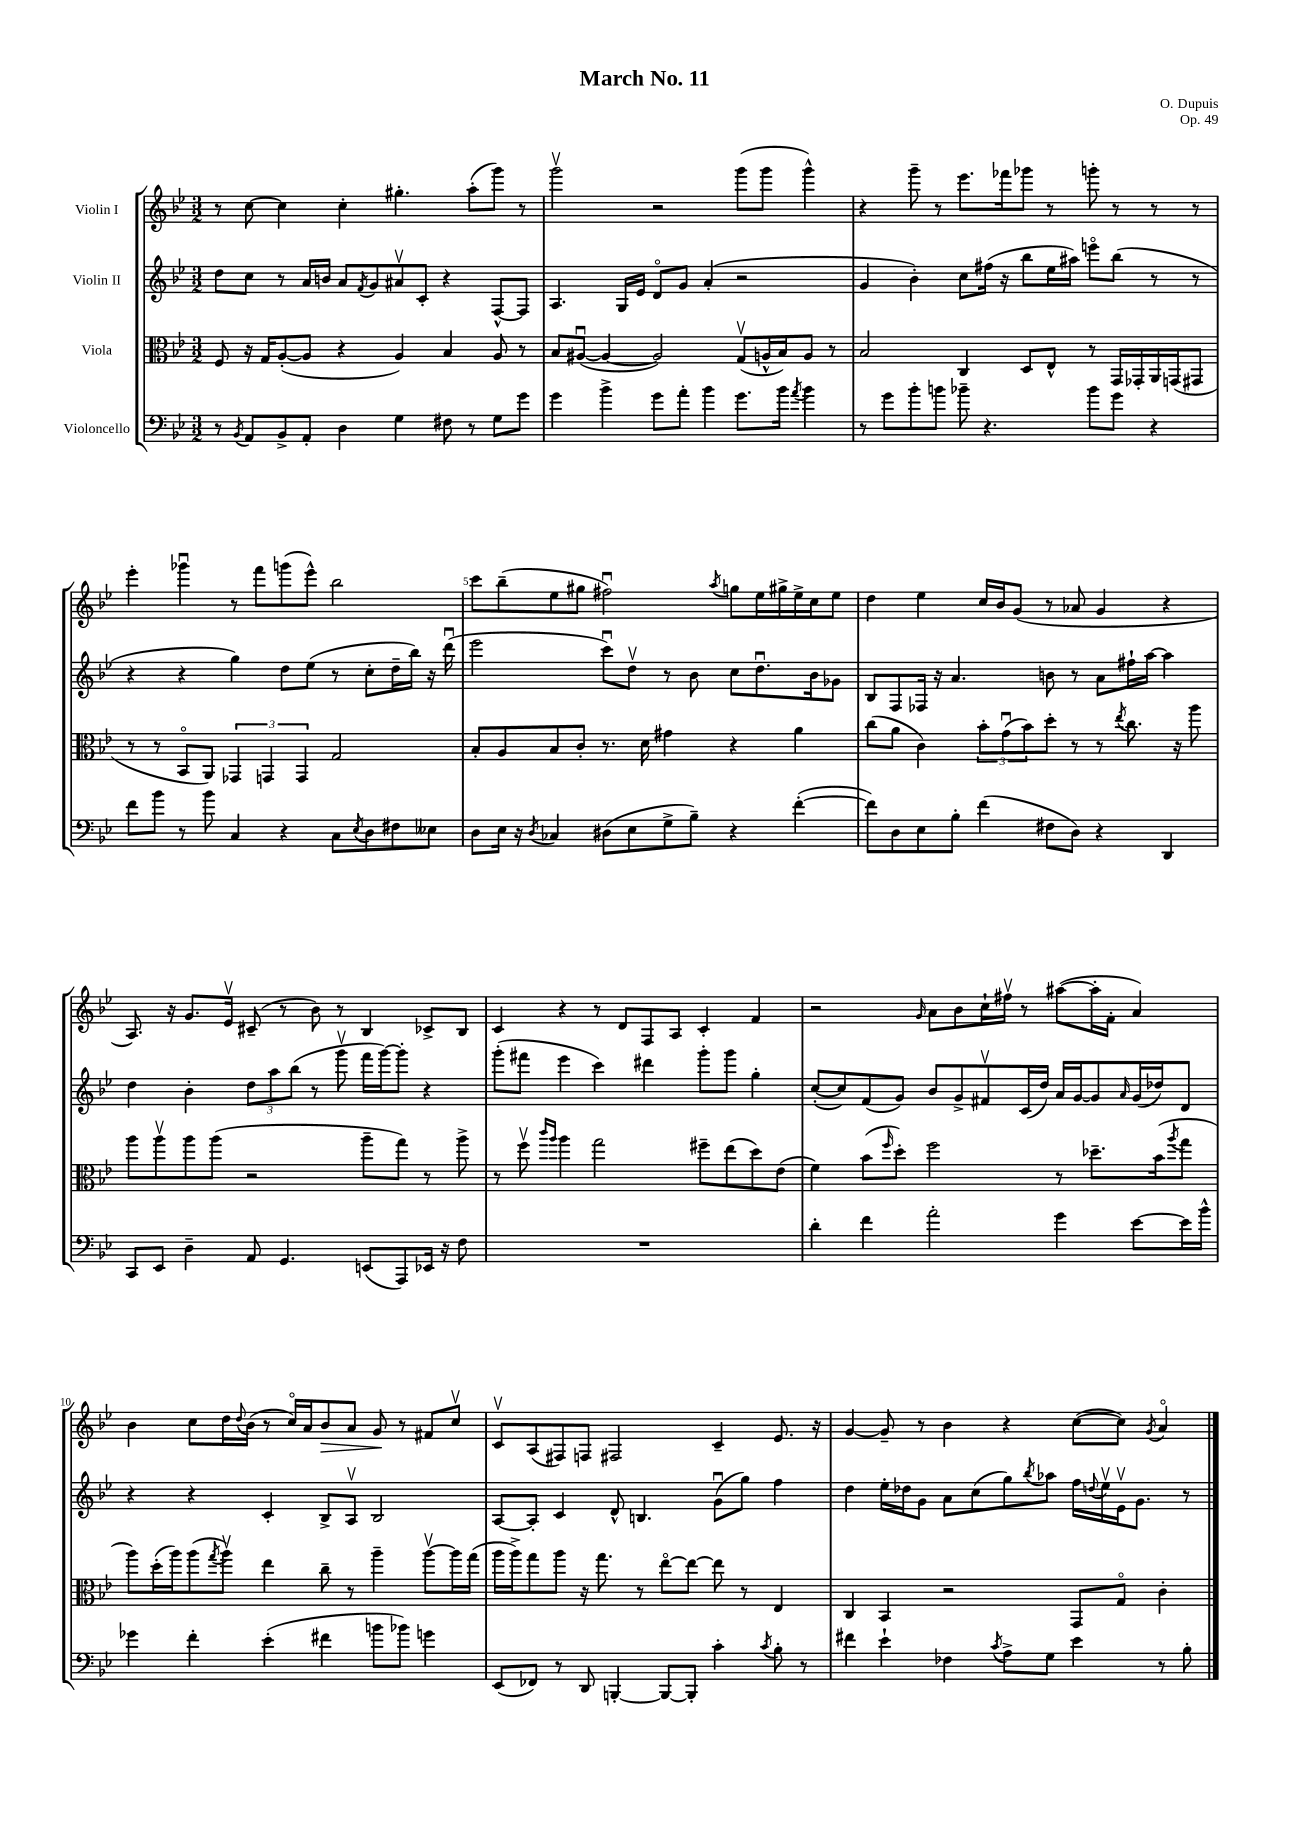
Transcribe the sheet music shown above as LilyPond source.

\header { title = "March No. 11" composer = "O. Dupuis" opus = "Op. 49" }
<<
\new StaffGroup <<
\new Staff = "s0" \with { instrumentName = "Violin I" } {
    \clef treble \key bes \major \numericTimeSignature \time 3/2
    r8 c''8~ c''4 c''4-. gis''4.-. a''8-.( g'''8) r8 |
    g'''2\upbow r2 g'''8( g'''8 g'''4-^) |
    r4 g'''8-- r8 ees'''8. fes'''16 ges'''8 r8 g'''8-. r8 r8 r8 |
    ees'''4-. ges'''4\downbow r8 f'''8 g'''8( ees'''8-^) bes''2 |
    c'''8 bes''8--( ees''8 gis''8 fis''2\downbow) \acciaccatura { a''8 } g''8 ees''16 gis''16-> ees''16-> c''16 ees''8 |
    d''4 ees''4 c''16 bes'16 g'8( r8 aes'8 g'4 r4 |
    a8.) r16 g'8. ees'16\upbow cis'8--( r8 bes'8) r8 bes4 ces'8-> bes8 |
    c'4 r4 r8 d'8 f8 a8 c'4-. f'4 |
    r2 \grace { g'16 } a'8 bes'8 c''16-! fis''16\upbow r8 ais''8~( ais''16-. f'16-. a'4) |
    bes'4 c''8 d''16 \appoggiatura { d''8 } bes'16( r8 c''16\flageolet) a'16 bes'8\> a'8 g'8\! r8 fis'8 c''8\upbow |
    c'8\upbow a8( fis8) f8 fis2 c'4-- ees'8. r16 |
    g'4~ g'8-- r8 bes'4 r4 c''8~( c''8) \acciaccatura { g'8 } a'4\flageolet \bar "|." |
}
\new Staff = "s1" \with { instrumentName = "Violin II" } {
    \clef treble \key bes \major \numericTimeSignature \time 3/2
    d''8 c''8 r8 a'16 b'16 a'8 \acciaccatura { f'8 } g'8 ais'8\upbow c'8-. r4 f8~-^ f8 |
    a4. g16 ees'16 d'8\flageolet g'8 a'4-.( r2 |
    g'4 bes'4-.) c''8 fis''16( r16 bes''8 ees''16 ais''16) e'''8\flageolet bes''8( r8 r8 |
    r4 r4 g''4) d''8 ees''8( r8 c''8-. d''16-- bes''16) r16 d'''16\downbow( |
    ees'''2 c'''8\downbow) d''8\upbow r8 bes'8 c''8 d''8.\downbow bes'16 ges'8 |
    bes8 f8 fes16 r16 a'4. b'8 r8 a'8 fis''16-! a''16~ a''4 |
    d''4 bes'4-. \tuplet 3/2 { d''8 a''8 bes''8( } r8 g'''8\upbow f'''16 g'''16~) g'''8-. r4 |
    g'''8-.( fis'''8 ees'''4 c'''4) dis'''4 g'''8-. g'''8 g''4-. |
    c''8~-.( c''8) f'8( g'8) bes'8 g'8-> fis'8\upbow c'16( d''16) a'16 g'16~ g'8 \grace { a'16 } g'16( des''16) d'8 |
    r4 r4 c'4-. bes8-> a8\upbow bes2 |
    a8~ a8-. c'4 d'8-^ b4. g'8\downbow( g''8) f''4 |
    d''4 ees''16-. des''16 g'8 a'8 c''8( g''8) \acciaccatura { bes''8 } aes''8 f''16 \appoggiatura { d''8 } ees''16\upbow ees'16\upbow g'8. r8 \bar "|." |
}
\new Staff = "s2" \with { instrumentName = "Viola" } {
    \clef alto \key bes \major \numericTimeSignature \time 3/2
    f8 r16 g16 a8~-.( a8 r4 a4) bes4 a8 r8 |
    bes8 ais8~\downbow( ais4~ ais2) g8\upbow( a16-^ bes16) a8 r8 |
    bes2 c4 d8 ees8-^ r8 g,16 ges,16-. a,16 g,16( gis,8 |
    r8 r8 bes,8\flageolet a,8) \tuplet 3/2 { ges,4 g,4 g,4 } g2 |
    bes8-. a8 bes8 c'8-. r8. d'16 gis'4 r4 a'4 |
    c''8( a'8 c'4) \tuplet 3/2 { bes'8-. g'8\downbow( bes'8) } d''8-. r8 r8 \acciaccatura { ees''8 } c''8. r16 a''8 |
    a''8 a''8\upbow a''8 a''8( r2 a''8-- g''8) r8 a''8-> |
    r8 f''8\upbow \grace { c'''16 a''16 } a''4 g''2 fis''8-- ees''8( d''8) ees'8( |
    f'4) bes'8( \grace { f''16 } d''8-.) f''2 r8 des''8.-- bes'16( \acciaccatura { a''8 } g''8 |
    a''8) d''16-.( a''16) a''8( \acciaccatura { g''8 } a''8\upbow) ees''4 c''8-- r8 a''4-- a''8~\upbow a''16 g''16( |
    a''16 a''16->) g''8 a''8 r16 g''8. r8 ees''8~\flageolet ees''8~ ees''8 r8 ees4 |
    c4 bes,4 r2 g,8 g8\flageolet c'4-. \bar "|." |
}
\new Staff = "s3" \with { instrumentName = "Violoncello" } {
    \clef bass \key bes \major \numericTimeSignature \time 3/2
    r8 \acciaccatura { bes,8 } a,8 bes,8-> a,8-. d4 g4 fis8 r8 g8 g'8 |
    g'4 bes'4-> g'8 a'8-. bes'4 g'8. bes'16 \acciaccatura { a'8 } bes'4 |
    r8 g'8 bes'8-. b'8 bes'8-- r4. bes'8 g'8 r4 |
    f'8 bes'8 r8 bes'8 c4 r4 c8 \acciaccatura { ees8 } d8 fis8 eeses8 |
    d8 ees16 r16 \acciaccatura { d8 } ces4 dis8( ees8 g8-> bes8--) r4 f'4~-.( |
    f'8) d8 ees8 bes8-. f'4( fis8 d8) r4 d,4 |
    c,8 ees,8 d4-- a,8 g,4. e,8( a,,8) ees,16 r16 f8 |
    R1. |
    d'4-. f'4 a'2-. g'4 ees'8~ ees'16 bes'16-^ |
    ges'4 f'4-. ees'4-.( fis'4 b'8 bes'8) g'4 |
    ees,8( fes,8) r8 d,8 b,,4~-. b,,8~ b,,8-. c'4-. \acciaccatura { c'8 } bes8-. r8 |
    fis'4 ees'4-! fes4 \acciaccatura { c'8 } a8-> g8 ees'4 r8 bes8-. \bar "|." |
}
>>
>>
\layout { \context { \Score \override BarNumber.break-visibility = ##(#f #t #t) barNumberVisibility = #(every-nth-bar-number-visible 5) } }
